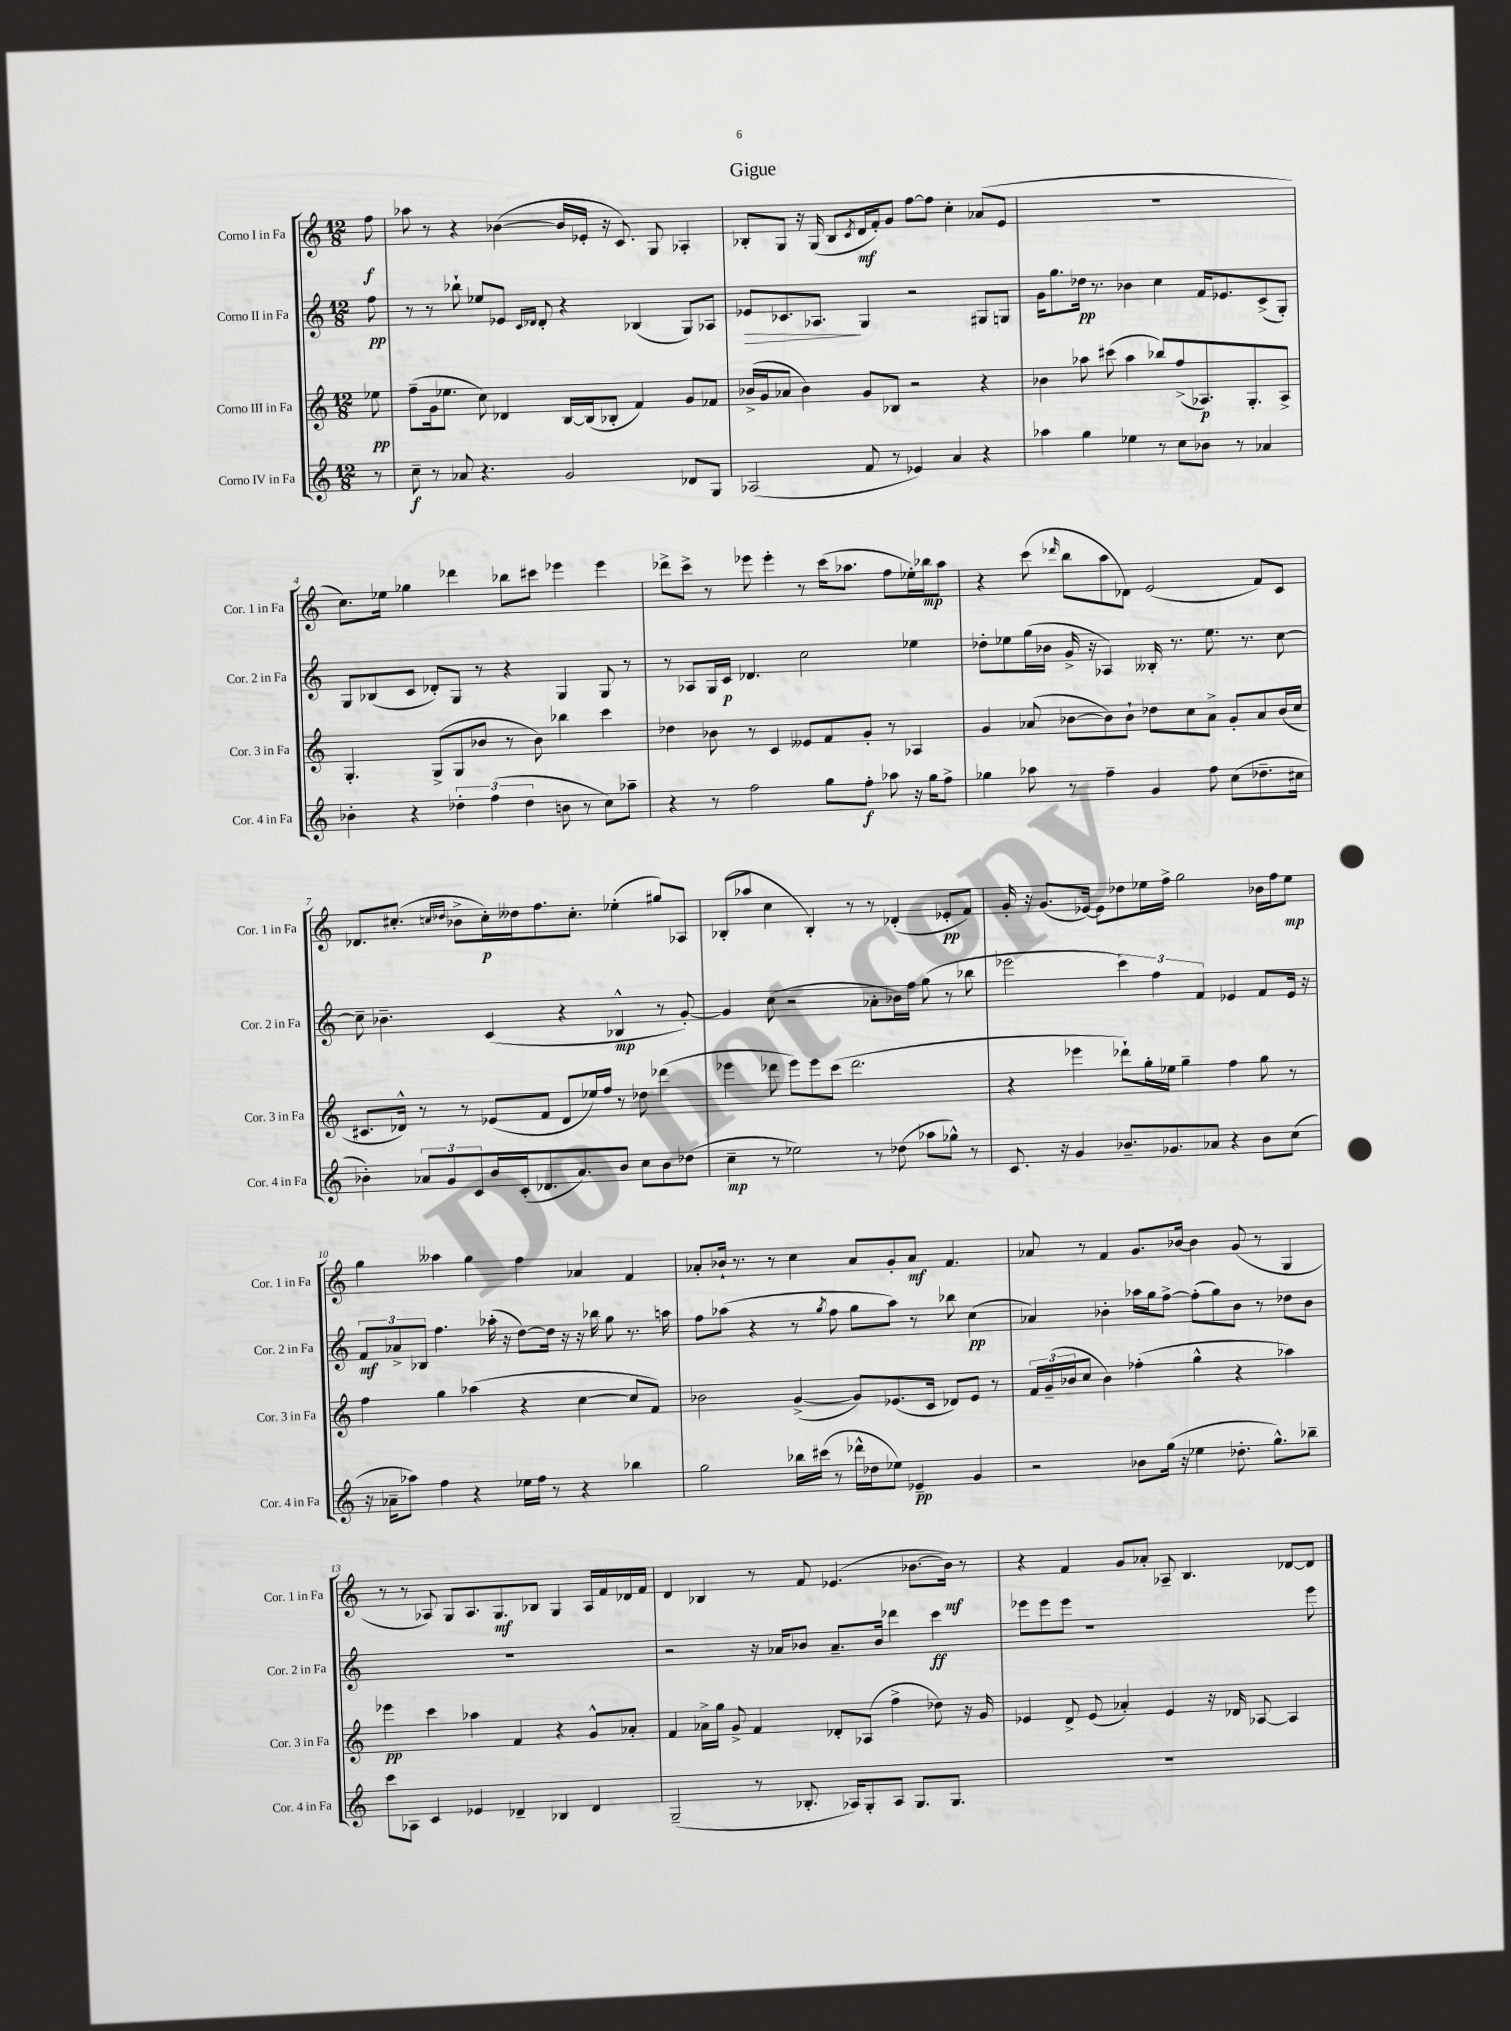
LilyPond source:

\header { title = "Gigue" }
<<
\new StaffGroup <<
\new Staff = "s0" \with { instrumentName = "Corno I in Fa" shortInstrumentName = "Cor. 1 in Fa" } {
    \clef treble \key c \major \numericTimeSignature \time 12/8 \partial 8
    f''8\f |
    aes''8 r8 r4 bes'4~( bes'16 ees'16-. r16 c'8.) g8 aes4-. |
    bes8-. g8 r16 g16( bes8 \acciaccatura { c'8 } d'16\mf f'16-.) g'8 f''8~ f''8 c''4-. aes'8( e'8 |
    R1. |
    c''8.) ees''16 ges''4 des'''4 bes''8 cis'''8 ees'''4 ees'''4 |
    des'''8-> c'''8-> r8 ees'''8 ees'''4-. r8 c'''16( aes''8. f''8 ees''16-.) bes''16\mp aes''8 |
    r4 c'''8( \grace { des'''16 } b''8 a''8 des'8) e'2( f'8) c'8 |
    des'8. cis''8.-.( \grace { c''16 des''16 } bes'8-> c''16-.\p) deses''16 f''8. c''8.-. ees''4-.( gis''8) aes8 |
    bes8-.( aes''8 c''4 bes4-.) r8 r8 des'4-.( ees'8-.\pp f'8) |
    g'16-. r16 g'8.( ees'16~) ees'8 des''8 ees''16 f''16-> g''2 bes'16 f''16 ees''8\mp |
    g''4 aeses''4 g''4 f''4 aes'4 f'4 |
    aes'8-. bes'16-! r8. r8 c''4 aes'8 g'8-. aes'8\mf f'4. |
    aes'8 r8 f'4 g'8. bes'16~ bes'4 g'8( r8 g4 |
    r8 r8 aes8) g8 aes8. g8.\mf bes8 g4 aes16 f'16 des'16 f'16 |
    d'4 bes4 r8 f'8 ees'4.( bes'8.~ bes'16\mf) r8 |
    r4 f'4 g'8 aes'8-. aes8-- b4. des'8~ des'8 \bar "|." |
}
\new Staff = "s1" \with { instrumentName = "Corno II in Fa" shortInstrumentName = "Cor. 2 in Fa" } {
    \clef treble \key c \major \numericTimeSignature \time 12/8 \partial 8
    f''8\pp |
    r8 r8 bes''8-! ees''8 ees'8 \grace { c'16 des'16 } des'8-. r4 bes4( g8) aes8 |
    ees'8\> ces'8. aes8.\! g4 r2 gis8 g8 |
    g'16 g''8. des''16\pp r8. bes'4 c''4 f'16 ees'8. c'8->( g8-.) |
    g8 bes8( c'8 des'8-.) g8 r8 r4 g4 g8 r8 |
    r8 aes8 g16 c'16\p des'4. c''2 ees''4 |
    des''8-. ees''8 g''16( bes'16 g'16-> r16 aes4) beses16-. r8. ees''8. r8. c''8~ |
    c''8-- bes'4.-- c'4( r4 bes4-^\mp r8 g'8~-.) |
    g'4 c''8( r2 aes'8-. bes'16) f''16 g''8( r8 bes''8 |
    ees'''2 \tuplet 3/2 { c'''4) f''4 f'4 } ees'4 f'8 ees'16 r16 |
    \tuplet 3/2 { f'8\mf aes'8-> bes8 } f''4. aes''16-.( r16 d''8~) d''16 r16 r16 bes''16 g''8 r8. a''16 |
    f''8 aes''8( r4 r8 \acciaccatura { g''8 } f''8 g''8 aes''8) r8 bes''8 c''4\pp( |
    aes'4) bes'4-. aes''16 g''16 f''8~-> f''8-.( g''8) bes'8 r8 des''8 bes'8 |
    R1. |
    r2 r16 aes'16 bes'8 aes'8.-- bes'16 des'''4 c'''4\ff |
    ees'''8 ees'''8 ees'''8 r1 ees'''8 \bar "|." |
}
\new Staff = "s2" \with { instrumentName = "Corno III in Fa" shortInstrumentName = "Cor. 3 in Fa" } {
    \clef treble \key c \major \numericTimeSignature \time 12/8 \partial 8
    ees''8\pp |
    f''8--( g'16 ees''8. c''8) des'4 b16~ b16( bes8-. f'4) g'8 fes'8 |
    bes'16->( g'16 aes'8 bes'4) g'8 bes8 r2 r4 |
    bes'4 aes''8 cis'''8( aes''4 bes''8) f''8->( aes8.\p) g8.-. aes8-> |
    g4.-. g8->( g8 bes'8 r8 bes'8) bes''4 c'''4 |
    des''4 bes'8 r8 c'4 eeses'8 f'8 g'8-. r8 aes4 |
    g'4 aes'8( bes'8~ bes'8) bes'8-! des''8 c''8 aes'8-> g'8-. aes'8 bes'16( c''16 |
    cis'8. des'16-^) r8 r8 ees'8( f'8 des'8 ees''16) f''16 r8 des''8 des'''4( |
    ees'''4 des'''8 ees'''8) ees'''8 c'''8( des'''2. |
    r4 ees'''4 des'''8-!) g''16-. ees''16 g''4-- f''4 g''8 r8 |
    f''4 g''4 aes''4( r4 c''4~ c''8 f'8) |
    bes'2 g'4~->( g'8) ees'8.( c'16 des'8) ees'8 r8 |
    \tuplet 3/2 { f'16 g'16--( bes'16 } c''8 bes'4) fes''4-.( g''4-^ r4 aes''4) |
    ees'''4\pp c'''4 aes''4 f'4 r4 g'8-^ aes'8-. |
    f'4 aes'16-> g''16 g'8-> f'4 des'8-. aes8( f''4-> des''8) r16 g'16 |
    ees'4 d'8-> ees'8( aes'4-.) ees'4 r16 des'16 aes8~ aes4 \bar "|." |
}
\new Staff = "s3" \with { instrumentName = "Corno IV in Fa" shortInstrumentName = "Cor. 4 in Fa" } {
    \clef treble \key c \major \numericTimeSignature \time 12/8 \partial 8
    r8 |
    c''8--\f r8 aes'8 r4. g'2 des'8 g8 |
    aes2( f'8 r8 ees'4) a'4 r4 |
    aes''4 g''4 ees''4 r8 c''8 bes'8 r8 aes'4 |
    bes'4-. r4 \tuplet 3/2 { des''4-. f''4( des''4 } b'8 r8 c''8) aes''8-- |
    r4 r8 f''2 g''8 f''8-.\f aes''8 r16 g''16 f''8-> |
    ges''4 aes''8 r8 f''4-- g'4 f''8 c''8( des''8.-- cis''16 |
    bes'4-.) \tuplet 3/2 { aes'8 g'8 c'8 } bes'16 c'16-.( des'8. aes'8.) bes'8 c''8 bes'8 des''8( |
    c''4--\mp r8 ees''2) r8 des''8( aes''8 ges''8-^) r8 |
    c'8. r16 g'4 bes'8.-- ges'8. aes'8 r4 bes'8 c''8( |
    r16 aes'16-- aes''8) f''4 r4 ees''16 f''16 r8 r4 bes''4 |
    g''2 bes''16 cis'''16( r8 des'''16-^ des''16 ees''8) ees'4--\pp g'4 |
    r2 bes'8 g''16( r16 ees''4 des''8.-. g''8.-^) bes''8-- |
    c'''8 aes8 c'4 ees'4 des'4-- bes4 des'4 |
    g2--( r8 bes8.-. aes16) g8-. aes8 g8. g8. |
    r1. \bar "|." |
}
>>
>>
